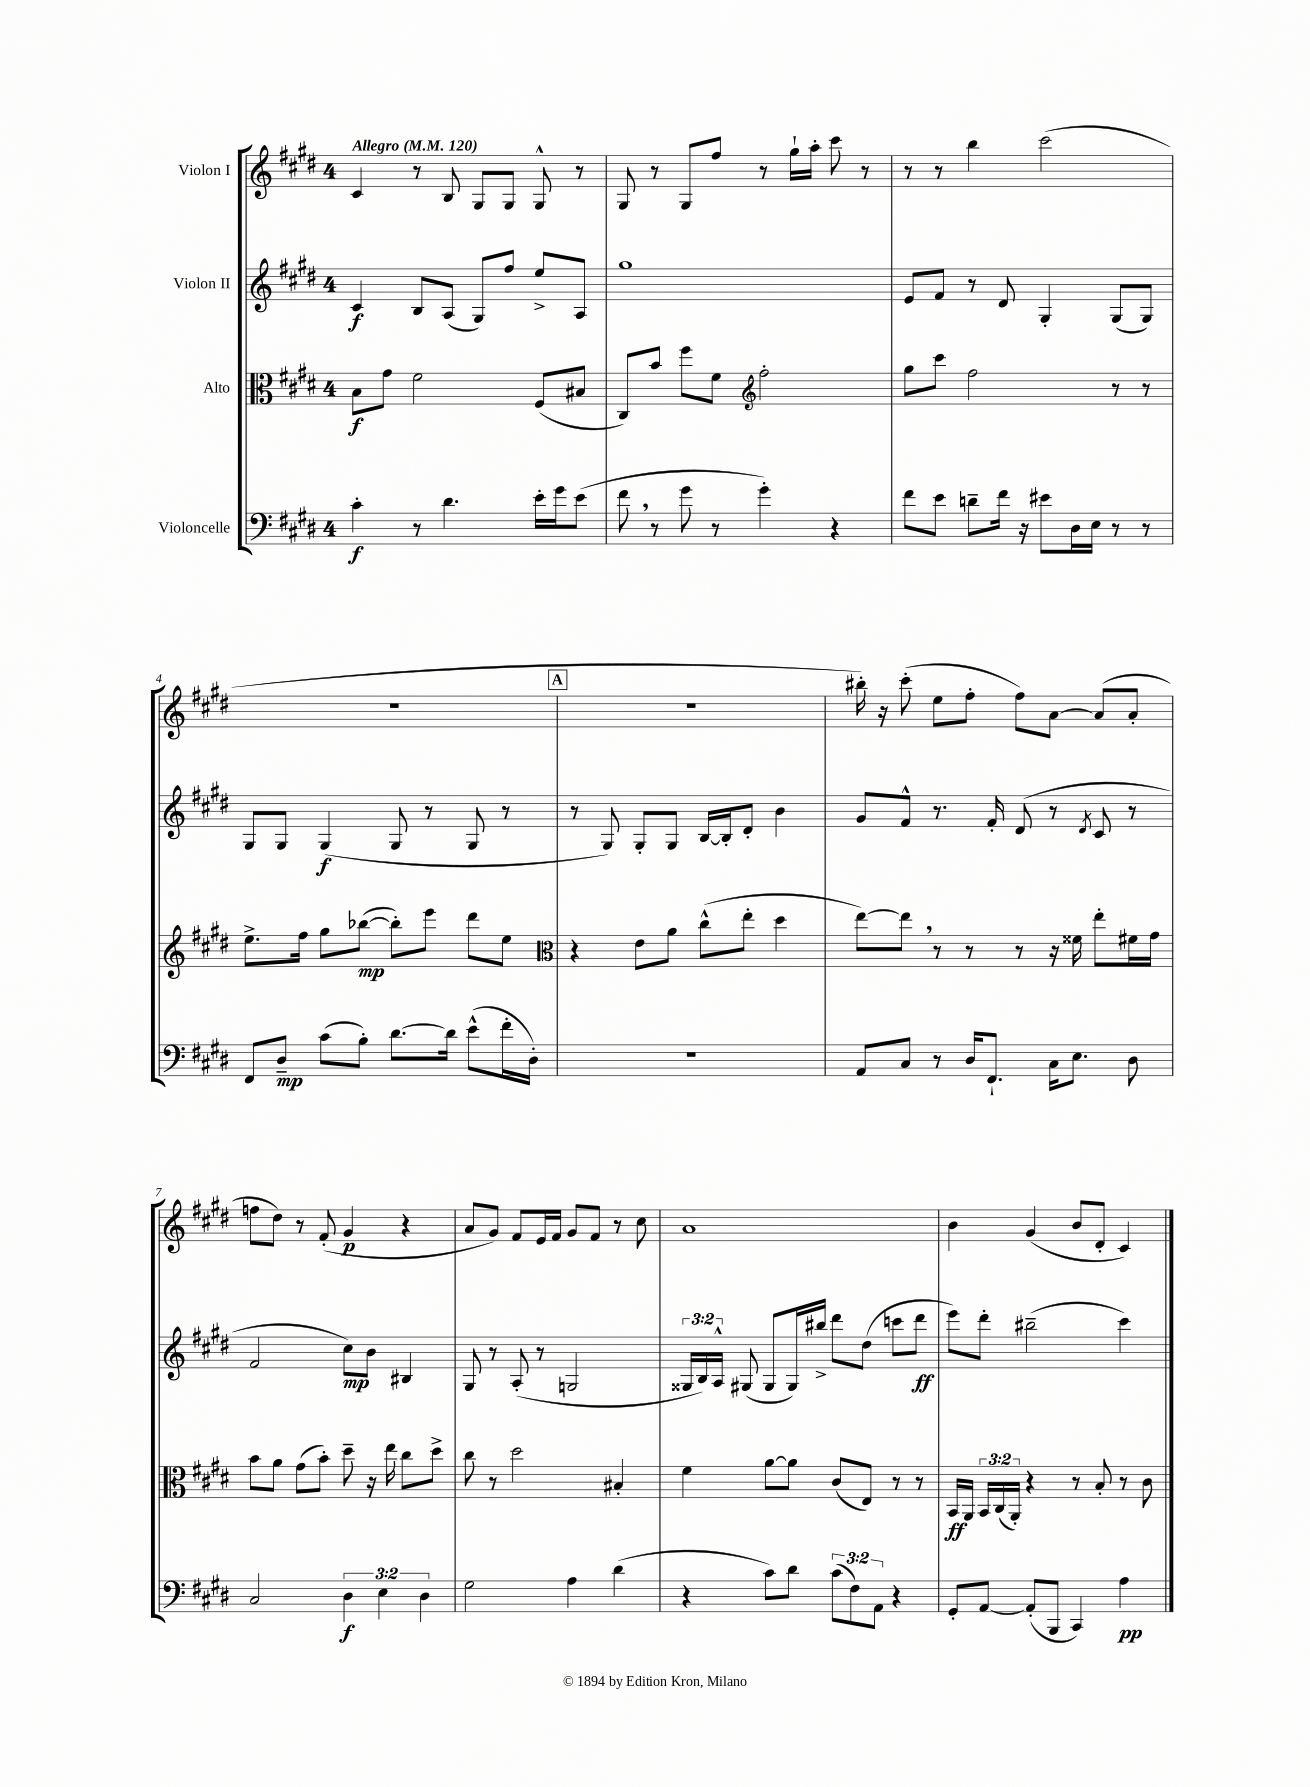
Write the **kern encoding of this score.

**kern	**kern	**kern	**kern
*staff4	*staff3	*staff2	*staff1
*clefF4	*clefC3	*clefG2	*clefG2
*k[f#c#g#d#]	*k[f#c#g#d#]	*k[f#c#g#d#]	*k[f#c#g#d#]
*M4/4	*M4/4	*M4/4	*M4/4
*MM120	*MM120	*MM120	*MM120
4c#'	8B	4c#	4c#
.	8g#	.	.
8r	2f#	8B	8r
4.d#	.	(8A	8B
.	.	8G#)	8G#
.	.	8ff#	8G#
16e'	(8F#	8ee^	8G#^^
16g#	.	.	.
(8e	8B#	8A	8r
=	=	=	=
8f#	8C#)	1gg#	8G#
8r	8b	.	8r
8g#	8ff#	.	8G#
8r	8f#	.	8ff#
*	*clefG2	*	*
4g#')	2ff#'	.	8r
.	.	.	16gg#`
.	.	.	16aa'
4r	.	.	8ccc#
.	.	.	8r
=	=	=	=
8f#	8gg#	8e	8r
8e	8ccc#	8f#	8r
8d~	2ff#	8r	4bb
16f#	.	8d#	.
16r	.	.	.
8e#	.	4G#'	(2ccc#
16D#	.	.	.
16E	.	.	.
8r	8r	(8G#	.
8r	8r	8G#)	.
=	=	=	=
8FF#	8.ee^	8G#	1r
8D#~	.	8G#	.
.	16ff#	.	.
(8c#	8gg#	(4G#	.
8B')	([8bb-	.	.
[8.d#	8bb-'])	8G#	.
.	8eee	8r	.
16d#]	.	.	.
(8e^^	8ddd#	8G#	.
16f#'	8ee	8r	.
16D#')	.	.	.
=	=	=	=
*	*clefC3	*	*
1r	4r	8r	1r
.	.	8G#)	.
.	8e	8G#'	.
.	8a	8G#	.
.	(8cc#^^	[16B	.
.	.	16B']	.
.	8ee'	8d#'	.
.	4dd#	4b	.
=	=	=	=
8AA	[8ee)	8g#	16bb#')
.	.	.	16r
8C#	8ee]	8f#^^	(8ccc#'
8r	8r	8.r	8ee
16D#	8r	.	8ff#'
8.FF#`	.	16f#'	.
.	8r	(8d#	8ff#)
16C#	16r	8r	[8a
8.E	16f##	.	.
.	.	8qd#	.
.	8ee'	8c#	(8a]
8D#	16f#	8r	8a'
.	16g#	.	.
=	=	=	=
2C#	8b	2f#	8ff
.	8a	.	8dd#)
.	(8g#	.	8r
.	8b')	.	(8f#'
6D#	8dd#~	8cc#)	4g#
.	16r	8b	.
6E	.	.	.
.	16ee	.	.
.	8cc#	4B#	4r
6D#	.	.	.
.	8dd#^	.	.
=	=	=	=
2G#	8cc#	8G#	8a
.	8r	8r	8g#)
.	2dd#	(8A'	8f#
.	.	8r	16e
.	.	.	16f#
4A	.	2G	8g#
.	.	.	8f#
(4d#	4B#'	.	8r
.	.	.	8cc#
=	=	=	=
4r	4f#	24G##	1a
.	.	24B)	.
.	.	24A^^	.
.	.	(8G#	.
8c#)	[8a	8G#	.
8d#	8a]	16G#)	.
.	.	16bb#^	.
(12c#	(8c#	8ddd#	.
12F#)	.	.	.
.	8E)	(8dd#	.
12AA	.	.	.
4r	8r	8ccc	.
.	8r	8ddd#	.
=	=	=	=
8GG#'	16BB	8eee)	4b
.	16AA	.	.
[8AA	24BB	8ddd#'	.
.	(24C#	.	.
.	24AA')	.	.
(8AA']	4r	(2bb#~	(4g#
8BBB	.	.	.
4CC#)	8r	.	8b
.	8B'	.	8d#'
4A	8r	4ccc#)	4c#)
.	8c#	.	.
==	==	==	==
*-	*-	*-	*-
